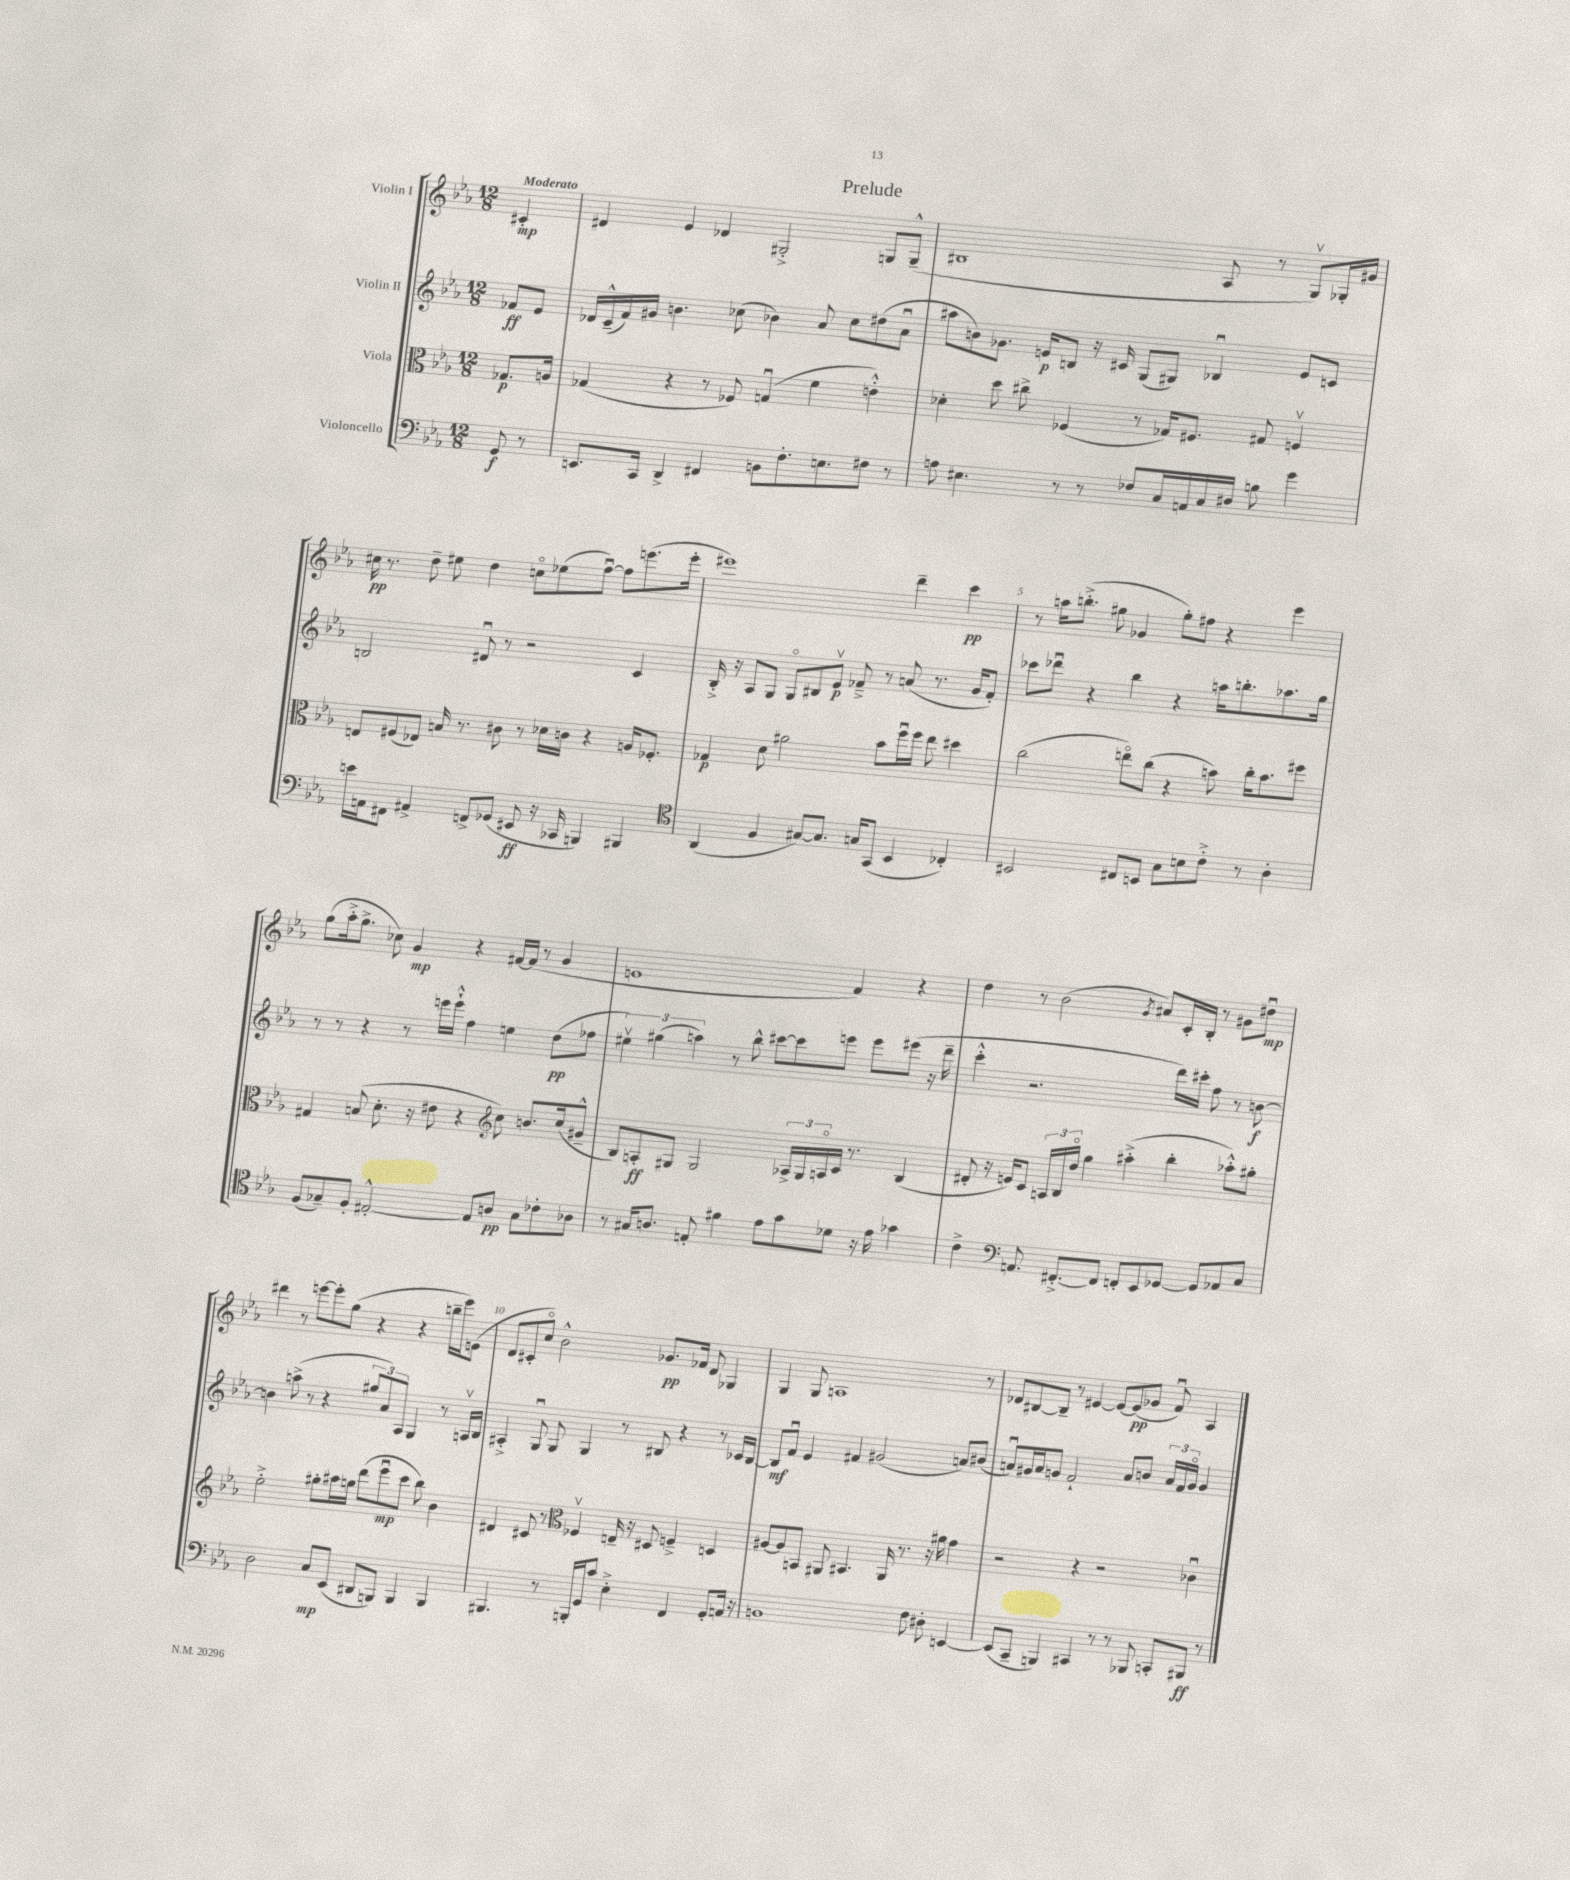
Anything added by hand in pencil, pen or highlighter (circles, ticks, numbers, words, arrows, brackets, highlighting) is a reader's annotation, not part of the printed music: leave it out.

**kern	**dynam	**kern	**dynam	**kern	**dynam	**kern	**dynam
*part4	*part4	*part3	*part3	*part2	*part2	*part1	*part1
*staff4	*staff4	*staff3	*staff3	*staff2	*staff2	*staff1	*staff1
*I"Violoncello	*	*I"Viola	*	*I"Violin II	*	*I"Violin I	*
*clefF4	*	*clefC3	*	*clefG2	*	*clefG2	*
*k[b-e-a-]	*	*k[b-e-a-]	*	*k[b-e-a-]	*	*k[b-e-a-]	*
*M12/8	*	*M12/8	*	*M12/8	*	*M12/8	*
=	=	=	=	=	=	=	=
!	!	!	!	!	!	!LO:TX:a:B:t=Moderato	!
8GG/	f	8.G-X/L	p	8f-X/L	ff	4c#X'/	mp
8r	.	.	.	8e-/J	.	.	.
.	.	16An/Jk	.	.	.	.	.
=1	=1	=1	=1	=1	=1	=1	=1
8.EEn/L	.	(4G-X/	.	16d-X/LL	.	4d#X/	.
.	.	.	.	(16c~^^/	.	.	.
.	.	.	.	16f/)	.	.	.
16CC/Jk	.	.	.	16g#X/JJ	.	.	.
4DD^/	.	4r	.	4.bn\	.	4e-/	.
4FF#X/	.	8r	.	.	.	4d-X/	.
.	.	8F-X/)	.	(8cc-X\	.	.	.
8BBn\L	.	(4Gnu/	.	4b-X\)	.	2G#X'^/	.
8.F'\	.	.	.	.	.	.	.
.	.	4f\	.	8a-/	.	.	.
8.En\	.	.	.	.	.	.	.
.	.	.	.	8cc-\L	.	.	.
8F#X\J	.	4en'^^\)	.	(8dd#X\	.	8Gn/L	.
8r	.	.	.	8a-u\J	.	(8G~^^/J	.
=2	=2	=2	=2	=2	=2	=2	=2
8An\	.	4d-X'\	.	8aa#X\L	.	1B#X	.
4.E#X\	.	.	.	8bn\)	.	.	.
.	.	8dd\	.	8.g-X\J	.	.	.
.	.	8cc#X^\	.	.	.	.	.
.	.	.	.	16en/KL	p	.	.
8r	.	(4F-X/	.	8Bn/J	.	.	.
8r	.	.	.	16r	.	.	.
.	.	.	.	16c#X/	.	.	.
8F-X/L	.	8r	.	(8G/L	.	.	.
16C/L	.	16G-X/KL)	.	8G#X/J)	.	.	.
16AAn/	.	8.F#X/J	.	.	.	.	.
16C/	.	.	.	4B-Xu/	.	8A-/	.
16D#X/JJ	.	.	.	.	.	.	.
8Bn\	.	8G#X/	.	.	.	8r	.
4g\	.	4Fnv/	.	8e/L	.	8Gv/L)	.
.	.	.	.	8cn/J	.	16G-X'/L	.
.	.	.	.	.	.	16g#X/JJ	.
!!LO:LB:g=z
=3	=3	=3	=3	=3	=3	=3	=3
16en\LL	.	8En/L	.	2Bn/	.	16cc#X\	pp
16AAn\J	.	.	.	.	.	8.r	.
8FF#X\J	.	(8F#X/	.	.	.	.	.
4AA#X^/	.	8E-X/J)	.	.	.	8dd~\	.
.	.	16Bn/	.	.	.	8ee#X\	.
.	.	8.r	.	.	.	.	.
8FFn^/L	.	.	.	8d#Xu/	.	4dd\	.
(8GG-X/J	.	8c#X\	.	8r	.	.	.
8EE#X/	ff	8r	.	2r	.	8ccn\L	.
16r	.	16d-X\LL	.	.	.	(8ee-X\	.
16CC-X/	.	16cn\JJ	.	.	.	.	.
4BBBn/)	.	4r	.	.	.	[8ffu\J)	.
.	.	.	.	.	.	8ff\L]	.
4BBB#X/	.	16An/KL	.	4c/	.	(8.eeen\	.
.	.	8.F-X'/J	.	.	.	.	.
.	.	.	.	.	.	16eee'\Jk	.
=4	=4	=4	=4	=4	=4	=4	=4
*clefC4	*	*	*	*	*	*	*
(4AA-/	.	4G-X/	p	16B-'^/	.	1eee#X)	.
.	.	.	.	16r	.	.	.
.	.	.	.	8A-/L	.	.	.
4F/	.	8d\	.	8G/J	.	.	.
.	.	2a#X\	.	8G/L	.	.	.
[8G#X/L)	.	.	.	8B#X/	.	.	.
8.G#/J]	.	.	.	8e-v/J	p	.	.
.	.	.	.	8f-X~^/	.	.	.
16Gn/KL	.	.	.	.	.	.	.
(8GG/J	.	8b-\L	.	8r	.	.	.
4BB-/	.	16ffu\L	.	(8an/	.	4ddd~\	.
.	.	16ff\JJ	.	.	.	.	.
.	.	8ee-\	.	8.r	.	.	.
4C-X'/)	.	4dd#X\	.	.	.	4ccc\	pp
.	.	.	.	16g/KL	.	.	.
.	.	.	.	8f-'/J)	.	.	.
=5	=5	=5	=5	=5	=5	=5	=5
2BB#X/	.	(2cc\	.	8ccc-X\L	.	8r	.
.	.	.	.	8ddd-Xu\J	.	16aan\KL	.
.	.	.	.	.	.	(8.bbn'^\J	.
.	.	.	.	4r	.	.	.
.	.	.	.	.	.	8gg#X\	.
8C#X/L	.	8een\L)	.	4bb-\	.	4g-X/	.
8BBn/J	.	(8cc\J	.	.	.	.	.
8G\L	.	4r	.	4r	.	8gg#'\L)	.
8Bn\	.	.	.	.	.	8ff#X\J	.
8c'^\J	.	8bn\)	.	16aan\KL	.	4r	.
.	.	.	.	8.bbn'\	.	.	.
8r	.	16cc'\KL	.	.	.	.	.
.	.	8.b\	.	.	.	.	.
4A-'\	.	.	.	8.aa-X\	.	4eee-\	.
.	.	8ff#X\J	.	.	.	.	.
.	.	.	.	16gg\Jk	.	.	.
!!LO:LB:g=z
=6	=6	=6	=6	=6	=6	=6	=6
(8F/L	.	4G#X/	.	8r	.	(8gg\L	.
8G-X~/)	.	.	.	8r	.	16aa-'^\k	.
.	.	.	.	.	.	8.gg^\J	.
8F'/J	.	(8Bn/	.	4r	.	.	.
[2E#X'^^/	.	8.d'\	.	.	.	8cc-X\)	.
.	.	.	.	8r	.	4g/	mp
.	.	16r	.	.	.	.	.
.	.	8e#X\	.	16eeen\LL	.	.	.
.	.	.	.	16eee`^^\JJ	.	.	.
.	.	4r	.	4ff\	.	4r	.
8E#/L]	.	.	.	.	.	.	.
*	*	*clefG2	*	*	*	*	*
8An/J	pp	8cc\)	.	4een\	.	[16f#X/LL	.
.	.	.	.	.	.	(16f#/JJ]	.
8G-\L	.	8.bn/L	.	.	.	8r	.
8c-X'\	.	.	.	(8dd\L	pp	4g/	.
.	.	(16cc/k	.	.	.	.	.
8A-X\J	.	8g#X~^^/J	.	8ff-X\J	.	.	.
=7	=7	=7	=7	=7	=7	=7	=7
8r	.	8B-/L)	.	6ee#Xv\)	.	1en	.
16G#X/KL	.	8An'/	ff	.	.	.	.
.	.	.	.	(6gg#X\	.	.	.
8.An/J	.	.	.	.	.	.	.
.	.	8G#X/J	.	.	.	.	.
.	.	.	.	6aan\)	.	.	.
8En'/	.	2G#/	.	.	.	.	.
4f#X\	.	.	.	8r	.	.	.
.	.	.	.	8bb-^^\	.	.	.
8e-\L	.	.	.	[8ccc#X\L	.	.	.
8g\	.	24A-X^/LL	.	8ccc#\]	.	.	.
.	.	24G#/	.	.	.	.	.
.	.	24An/	.	.	.	.	.
8d-X\J	.	16c/JJ	.	8eeen\J	.	4f/)	.
.	.	8.r	.	.	.	.	.
16r	.	.	.	8eee\L	.	.	.
16e-\	.	.	.	.	.	.	.
4g-X\	.	(4B-/	.	(8eee#X\J	.	4r	.
.	.	.	.	16r	.	.	.
.	.	.	.	16ddd~\	.	.	.
=8	=8	=8	=8	=8	=8	=8	=8
4c^\	.	8d#X'/	.	4ccc'^^\	.	4dd\	.
.	.	16r	.	.	.	.	.
.	.	16en/KL)	.	.	.	.	.
*clefF4	*	*	*	*	*	*	*
8.AAn/	.	8c/J	.	2.r	.	8r	.
.	.	24An/LL	.	.	.	(2b-\	.
.	.	24B-/	.	.	.	.	.
[8.FF#X'^/L	.	.	.	.	.	.	.
.	.	24dd/JJ	.	.	.	.	.
.	.	4gg\	.	.	.	.	.
8FF#/J]	.	.	.	.	.	.	.
8FFn'/L	.	(4aa#X'^\	.	.	.	.	.
.	.	.	.	.	.	8qg/	.
8EE-/	.	.	.	.	.	8a#X/L)	.
[8GG-X/J	.	4bb-'\	.	16ddd\LL)	.	16c'/L	.
.	.	.	.	16ccc#X'\JJ	.	16B-'/JJ	.
8GG-/L]	.	.	.	8ff\	.	8r	.
8AA-X/	.	8aa-X'^^\L)	.	8r	.	8g#X\L	.
8C/J	.	8gg#X'\J	.	[8bn\	f	8dd#Xu\J	mp
!!LO:LB:g=z
=9	=9	=9	=9	=9	=9	=9	=9
2D\	.	2ee-'^\	.	4bn\]	.	4ddd#X\	.
.	.	.	.	(8aan^\	.	8r	.
.	.	.	.	8r	.	[8eeen\L	.
8C/L	mp	8gg#X'\L	.	4r	.	8eee'\]	.
(8EE-/J	.	16aa#X\L	.	.	.	(8gg\J	.
.	.	16ggn\JJ	.	.	.	.	.
8DD#X/L	.	(8ddd\L	.	12gg#X/L	.	4r	.
.	.	.	.	12a-/)	.	.	.
8BBBn/J)	.	8eee-u\	mp	.	.	.	.
.	.	.	.	12A-/J	.	.	.
4BBB/	.	8ccc\J	.	4G/	.	4r	.
.	.	8bb-\)	.	.	.	.	.
4BBB/	.	4b-\	.	8r	.	16bbn~\LL	.
.	.	.	.	.	.	16eee\J)	.
.	.	.	.	16Anv/LL	.	(8en\J	.
.	.	.	.	16B-/JJ	.	.	.
=10	=10	=10	=10	=10	=10	=10	=10
4.BBB#X/	.	4d#X/	.	4A#X'^/	.	8d/L	.
.	.	.	.	.	.	8c#X'/	.
.	.	8c#X/	.	8Gu/	.	8cc/J)	.
8r	.	8r	.	8G/	.	2b-^^\	.
*	*	*clefC3	*	*	*	*	*
16BBBn'/LL	.	4F-Xv/	.	4G/	.	.	.
16GG/J	.	.	.	.	.	.	.
8c/J	.	.	.	.	.	.	.
4E-'^\	.	16En~/	.	8r	.	.	.
.	.	16r	.	.	.	.	.
.	.	8D#X/	.	8B#X/	.	8.g-X/L	pp
4FF/	.	4Fn~^/	.	4r	.	.	.
.	.	.	.	.	.	16f-X/Jk	.
.	.	.	.	.	.	8d/	.
8GG'/L	.	4Dn/	.	8r	.	4G-X/	.
16AAn/Jk	.	.	.	16c-X/LL	.	.	.
16r	.	.	.	[16B#/JJ	.	.	.
=11	=11	=11	=11	=11	=11	=11	=11
1BBn	.	[8A#X/L	.	8B#/L]	mf	4G/	.
.	.	8A#/]	.	8fu/J	.	.	.
.	.	8BBn/J	.	4e-/	.	8G/	.
.	.	8AA#X/	.	.	.	1An	.
.	.	4.BB#X/	.	4f#X/	.	.	.
.	.	.	.	(2g#X/	.	.	.
.	.	16AA#/	.	.	.	.	.
.	.	8.r	.	.	.	.	.
8F\	.	.	.	.	.	.	.
8D#X'\	.	16r	.	.	.	.	.
.	.	16a#X\	.	.	.	.	.
[4EEn/	.	4g\	.	8an/L)	.	.	.
.	.	.	.	(8b#X/J	.	8r	.
=12	=12	=12	=12	=12	=12	=12	=12
(8EE/L]	.	2r	.	8anu/L)	.	8d-X/L	.
8CC~/J	.	.	.	16g#X/L	.	[8B#X/	.
.	.	.	.	16a/J	.	.	.
4BBBn/)	.	.	.	8gn/J	.	8B#~/J]	.
.	.	.	.	2f`/	.	8r	.
4CC#X/	.	4r	.	.	.	[4e#X/	.
8r	.	2r	.	.	.	8e#/L_	.
8r	.	.	.	8a/L	.	(8e#/]	pp
8BBB-X/	.	.	.	8bn/J	.	8g-X/J	.
8CCn'/L	.	.	.	24a/LL	.	8fu/)	.
.	.	.	.	24f/	.	.	.
.	.	.	.	24g/JJ	.	.	.
8BBB#X/J	ff	4c-Xu\	.	4g/	.	4A-/	.
8r	.	.	.	.	.	.	.
==	==	==	==	==	==	==	==
*-	*-	*-	*-	*-	*-	*-	*-
